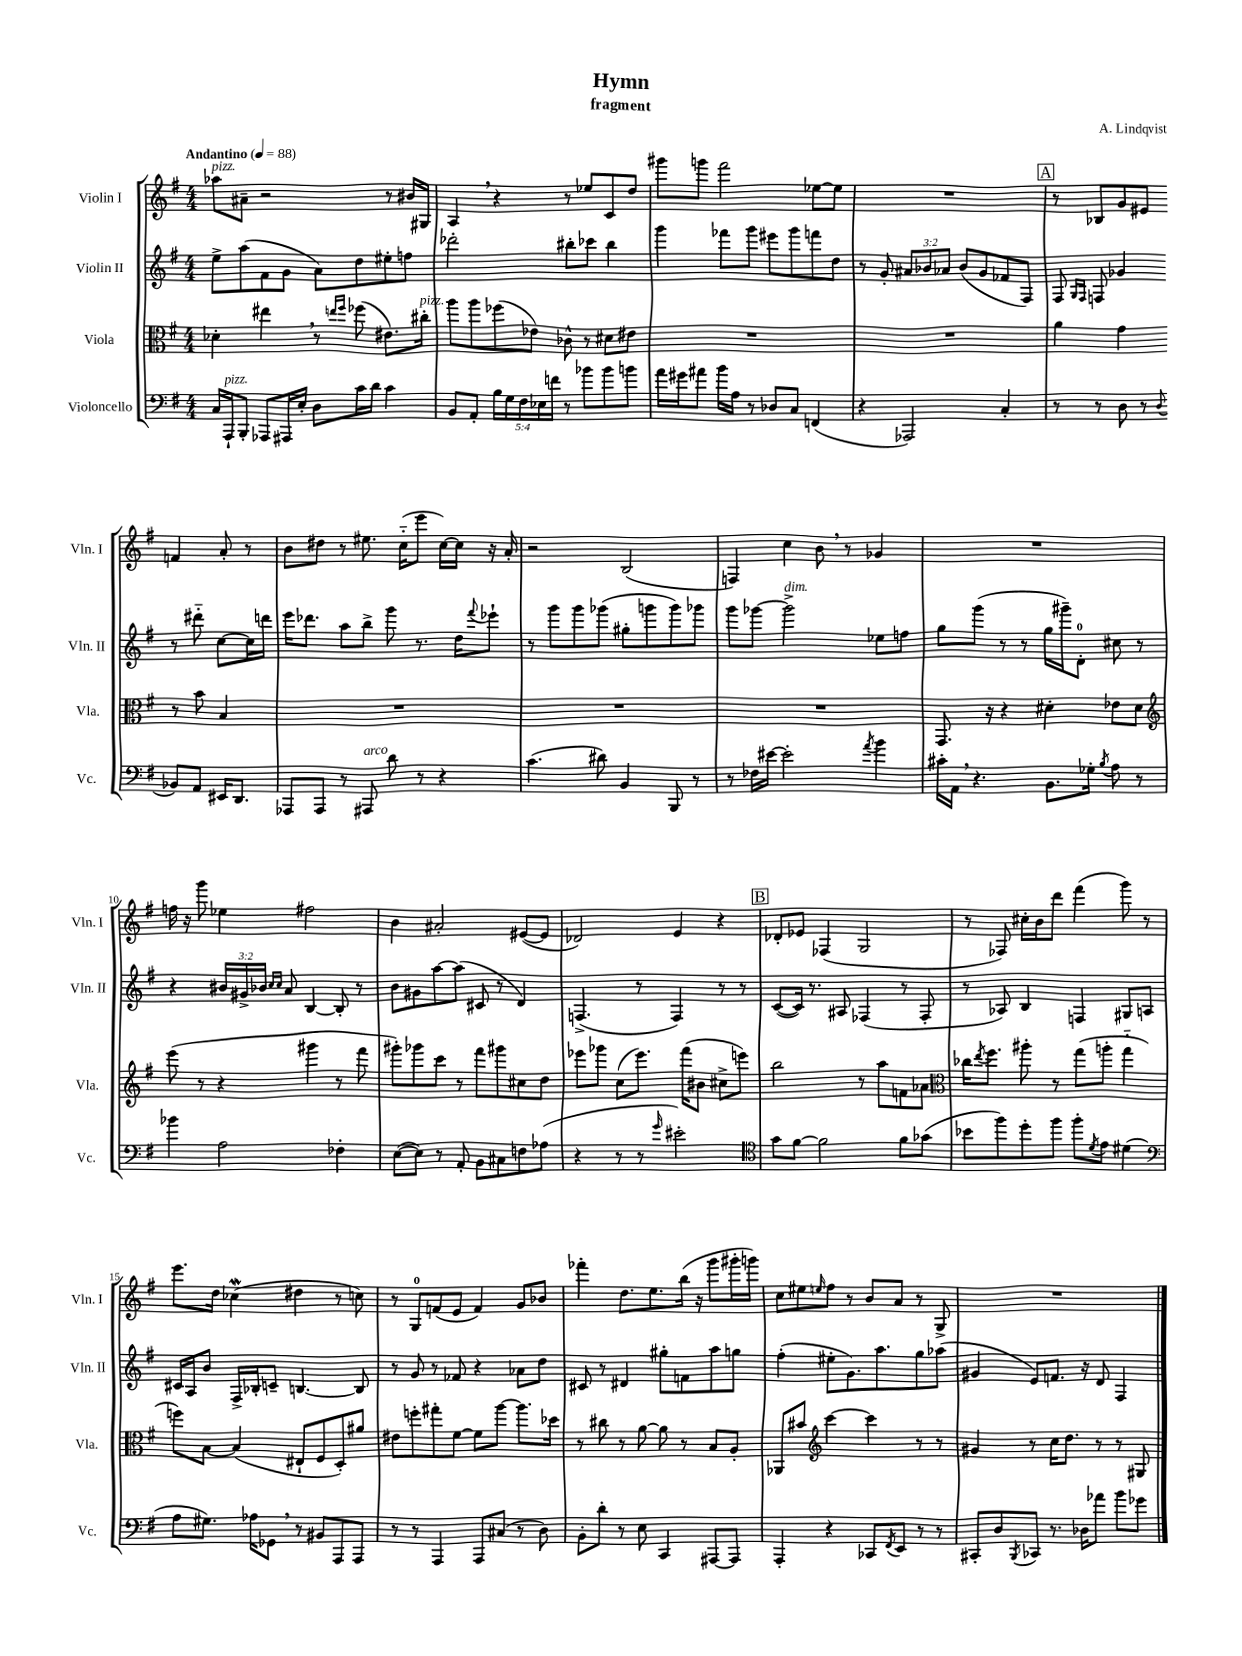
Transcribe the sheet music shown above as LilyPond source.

\header { title = "Hymn" composer = "A. Lindqvist" subtitle = "fragment" }
<<
\new StaffGroup <<
\new Staff = "s0" \with { instrumentName = "Violin I" shortInstrumentName = "Vln. I" } {
    \clef treble \key g \major \numericTimeSignature \time 4/4 \tempo "Andantino" 4 = 88
    aes''8^\markup { \italic "pizz." } ais'8-- r2 r8 bis'16 gis16 |
    a4 \breathe r4 r8 ees''8 c'8 d''8 |
    gis'''8 g'''8 fis'''2 ees''8~ ees''8 |
    R1 |
    \mark \markup { \box "A" } r8 bes8 g'8 eis'8 f'4 a'8-. r8 |
    b'8 dis''8 r8 eis''8. c''16-_( e'''8 c''16~) c''16 r16 a'16-. |
    r2 b2( |
    f4) c''4 b'8 \breathe r8 ges'4 |
    R1 |
    f''16 r16 g'''8 ees''4 fis''2 |
    b'4 ais'2-. eis'8~( eis'8 |
    des'2) e'4 r4 |
    \mark \markup { \box "B" } des'8-. ees'8 fes4( g2 |
    r8 fes8) cis''16-. b'16 d'''8 fis'''4( g'''8) r8 |
    e'''8. d''16 ces''4\mordent( dis''4 r8 c''8) |
    r8 g8-0 f'8( e'8 f'4) g'8 bes'8 |
    fes'''4-. d''8. e''8. b''16( r16 g'''8 gis'''16-. g'''16) |
    c''8 eis''8 \grace { e''16 } fis''8 r8 b'8 a'8 r8 g8-> |
    R1 \bar "|." |
}
\new Staff = "s1" \with { instrumentName = "Violin II" shortInstrumentName = "Vln. II" } {
    \clef treble \key g \major \numericTimeSignature \time 4/4 \override Staff.TupletNumber.text = #tuplet-number::calc-fraction-text
    e''8-> a''8( fis'8 g'8 a'8) d''8 eis''8-. f''8 |
    des'''2-. bis''8-. ces'''8 bis''4 |
    g'''4 fes'''8 g'''8 eis'''8 g'''8 f'''8 d''8 |
    r8 g'8-. \tuplet 3/2 { ais'8 bes'8 aes'8 } bes'8( g'8 fes'8 fis8) |
    \mark \markup { \box "A" } fis8 \grace { g16 fis16 } f8 ges'4 r8 dis'''8-_ c''8~ c''16 d'''16 |
    e'''16 des'''8. a''8 b''8-> g'''8 r8. d''16 \appoggiatura { fis'''8 } ees'''8-! |
    r8 g'''8 g'''8 ges'''8( gis''8-. g'''8 g'''8) ges'''8 |
    g'''8 ges'''8~ ges'''2->^\markup { \italic "dim." } ees''8 f''8 |
    g''8 g'''8( r8 r8 g''16 gis'''16--) d'8-0-. cis''8 r8 |
    r4 \tuplet 3/2 { bis'16 gis'16-> bes'16 } \grace { c''16 c''16 } a'8 b4~ b8-. r8 |
    b'8 gis'8 a''8~ a''8( cis'8 r8 d'4) |
    f4.->( r8 f4) r8 r8 |
    \mark \markup { \box "B" } c'8~( c'16) r8. ais8 fes4( r8 fes8-. |
    r8 aes8) b4 f4 gis8 a8 |
    cis'16 a16 b'8 fis16-> bes16-. c'8-- b4.~ b8 |
    r8 g'8 r8 fes'8 r4 aes'8 d''8 |
    cis'8 r8 dis'4 gis''8-. f'8 a''8 g''8 |
    fis''4-.( eis''8-. g'8.) a''8. g''8 aes''8( |
    gis'4 e'8) f'8. r16 d'8 fis4 \bar "|." |
}
\new Staff = "s2" \with { instrumentName = "Viola" shortInstrumentName = "Vla." } {
    \clef alto \key g \major \numericTimeSignature \time 4/4
    des'4-. eis''4 \breathe r8 \grace { e''16 fis''16 } fes''8( eis'8.) cis''16-.^\markup { \italic "pizz." } |
    a''8 a''8 fes''8( ees'8) ces'8-^ r8 dis'8 eis'8 |
    R1 |
    R1 |
    \mark \markup { \box "A" } a'4 g'4 r8 b'8 b4 |
    R1 |
    R1 |
    R1 |
    g,8. r16 r4 dis'4-. ees'8 dis'8 |
    \clef treble e'''8( r8 r4 gis'''4 r8 fis'''8 |
    gis'''8-.) ges'''8 c'''8 r8 fis'''8 gis'''8 cis''8 d''8 |
    ees'''8 ges'''8 c''8( ees'''8.) fis'''16( bis'8 cis''8-> e'''8) |
    \mark \markup { \box "B" } b''2 r8 a''8 f'8 aes'8 |
    \clef alto ces''16 \acciaccatura { e''8 } fis''8. ais''8-. r8 g''8( a''8-. g''4-_ |
    f''8) b8~ b4( eis8-! fis8 d8-.) ais'8 |
    eis'8 f''8-. gis''8-. fis'8~ fis'8 a''8~ a''8. des''16 |
    r8 cis''8 r8 a'8~ a'8 r8 b8 a8-. |
    aes,8 bis'8 \clef treble c'''4~ c'''4 r8 r8 |
    gis'4 r8 c''16 d''8. r8 r8 gis8 \bar "|." |
}
\new Staff = "s3" \with { instrumentName = "Violoncello" shortInstrumentName = "Vc." } {
    \clef bass \key g \major \numericTimeSignature \time 4/4 \override Staff.TupletNumber.text = #tuplet-number::calc-fraction-text
    c16 a,,16-!^\markup { \italic "pizz." } b,,8-. aes,,8 ais,,16 e16-. d8 c'16 d'16 c'4 |
    b,8 a,8-. \tuplet 5/4 { b16 g16 fis16 ees16 f'16 } r8 bes'8 bes'8 b'8 |
    a'16 gis'16 ais'8 b'16 a16 r8 des8 c8 f,4( |
    r4 aes,,2) c4-. |
    \mark \markup { \box "A" } r8 r8 d8 r8 \appoggiatura { d8 } bes,8 a,8 eis,16 d,8. |
    aes,,8 aes,,8 r8 ais,,8^\markup { \italic "arco" } d'8 r8 r4 |
    c'4.( dis'8) b,4 b,,8 r8 |
    r8 fes16 eis'16~ eis'2-. \acciaccatura { a'8 } b'4 |
    cis'16-. a,16 \breathe r4. b,8. ges16-. \acciaccatura { b8 } a8 r8 |
    bes'4 a2 fes4-. |
    e8~( e8) r8 a,8-. b,8 cis8 f8 aes8( |
    r4 r8 r8 \grace { g'16 } eis'2-.) |
    \mark \markup { \box "B" } \clef tenor g'8 fis'8~ fis'2 fis'8 ges'8( |
    bes'8 fis''8) d''8-. fis''8 fis''8-. \acciaccatura { d'8 } e'8 dis'4( |
    \clef bass a8 gis8.) aes16 ges,8 \breathe r8 bis,8 a,,8 a,,8 |
    r8 r8 a,,4 a,,8 cis8( r8 d8) |
    b,8-. d'8-. r8 e8 c,4 ais,,8~ ais,,8 |
    a,,4-. r4 ces,8 \acciaccatura { fis,8 } e,8 r8 r8 |
    cis,8-. d8 \acciaccatura { b,,8 } ces,8 r8. des16 aes'8 b'8 ges'8 \bar "|." |
}
>>
>>
